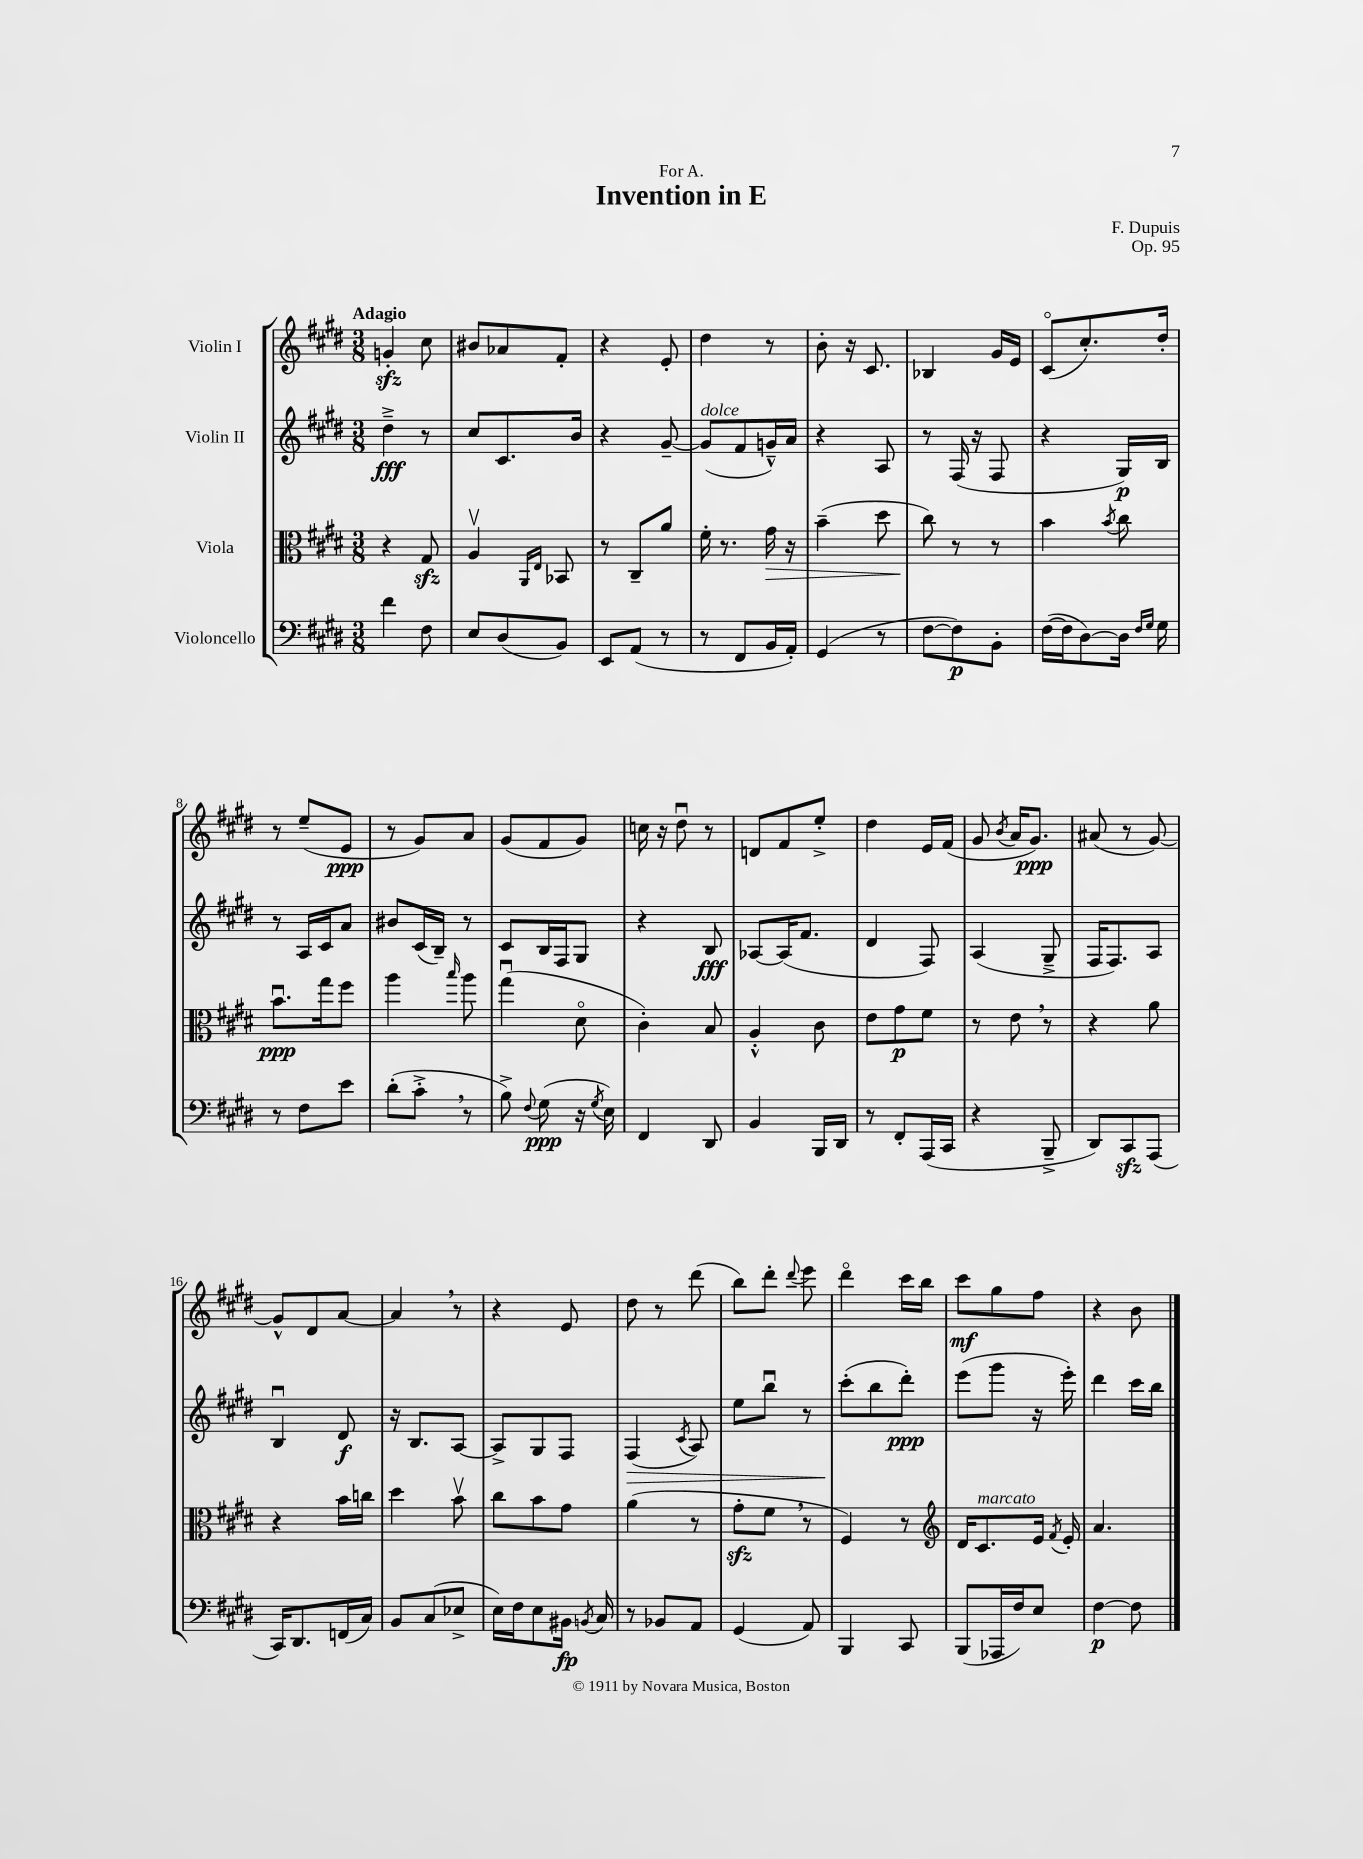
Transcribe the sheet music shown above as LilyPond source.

\header { title = "Invention in E" composer = "F. Dupuis" dedication = "For A." opus = "Op. 95" }
<<
\new StaffGroup <<
\new Staff = "s0" \with { instrumentName = "Violin I" } {
    \clef treble \key e \major \numericTimeSignature \time 3/8 \tempo "Adagio"
    \autoBeamOff g'4-.\sfz cis''8 |
    bis'8[ aes'8 fis'8]-. |
    r4 e'8-. |
    dis''4 r8 |
    b'8-. r16 cis'8. |
    bes4 gis'16[ e'16] |
    cis'8[\flageolet( cis''8.-.) dis''16]-. |
    r8 e''8[--( e'8]\ppp |
    r8 gis'8[) a'8] |
    gis'8[( fis'8 gis'8]) |
    c''16 r16 dis''8\downbow r8 |
    d'8[ fis'8 e''8]-.-> |
    dis''4 e'16[ fis'16]( |
    gis'8 \acciaccatura { b'8 } a'16[ gis'8.]\ppp) |
    ais'8( r8 gis'8~) |
    gis'8[-^ dis'8 a'8]~ |
    a'4 \breathe r8 |
    r4 e'8 |
    dis''8 r8 dis'''8( |
    b''8[) dis'''8]-. \appoggiatura { dis'''8 } e'''8 |
    dis'''4\flageolet cis'''16[ b''16] |
    cis'''8[\mf gis''8 fis''8] |
    r4 b'8 \bar "|." |
}
\new Staff = "s1" \with { instrumentName = "Violin II" } {
    \clef treble \key e \major \numericTimeSignature \time 3/8
    \autoBeamOff dis''4--->\fff r8 |
    cis''8[ cis'8. b'16] |
    r4 gis'8~-- |
    gis'8[^\markup { \italic "dolce" }( fis'8 g'16---^) a'16] |
    r4 a8 |
    r8 fis16( r16 fis8 |
    r4 gis16[\p) b16] |
    r8 a16[ cis'16 a'8] |
    bis'8[ cis'16( b16]--) r8 |
    cis'8[ b16 fis16 gis8] |
    r4 b8\fff |
    aes8[~ aes16( fis'8.] |
    dis'4 fis8) |
    a4( gis8---> |
    fis16[ fis8.) a8] |
    b4\downbow dis'8\f |
    r16 b8.[ a8]~ |
    a8[-> gis8 fis8] |
    fis4\>( \acciaccatura { cis'8 } a8) |
    e''8[ b''8]\downbow r8 |
    cis'''8[-.\!( b''8 dis'''8]-.\ppp) |
    e'''8[( gis'''8] r16 e'''16-.) |
    dis'''4 cis'''16[ b''16] \bar "|." |
}
\new Staff = "s2" \with { instrumentName = "Viola" } {
    \clef alto \key e \major \numericTimeSignature \time 3/8
    \autoBeamOff r4 gis8\sfz |
    a4\upbow \grace { a,16[ e16] } bes,8 |
    r8 cis8[-- a'8] |
    fis'16-. r8. gis'16\> r16 |
    b'4--( dis''8 |
    cis''8\!) r8 r8 |
    b'4 \acciaccatura { b'8 } cis''8 |
    b'8.[\downbow\ppp gis''16 fis''8] |
    a''4 \grace { b''16 } a''8 |
    gis''4\downbow( dis'8\flageolet |
    cis'4-.) b8 |
    a4-.-^ cis'8 |
    e'8[ gis'8\p fis'8] |
    r8 e'8 \breathe r8 |
    r4 a'8 |
    r4 b'16[ c''16] |
    dis''4 b'8\upbow |
    cis''8[ b'8 gis'8] |
    a'4( r8 |
    gis'8[-.\sfz fis'8] \breathe r8 |
    fis4) r8 |
    \clef treble dis'16[ cis'8.^\markup { \italic "marcato" } e'16] \acciaccatura { fis'8 } e'16-. |
    a'4. \bar "|." |
}
\new Staff = "s3" \with { instrumentName = "Violoncello" } {
    \clef bass \key e \major \numericTimeSignature \time 3/8
    \autoBeamOff fis'4 fis8 |
    e8[ dis8( b,8]) |
    e,8[ a,8]( r8 |
    r8 fis,8[ b,16 a,16]-.) |
    gis,4( r8 |
    fis8[~ fis8\p) b,8]-. |
    fis16[~( fis16 dis8~) dis16] \grace { fis16[ gis16] } gis16 |
    r8 fis8[ e'8] |
    dis'8[-.( cis'8]-.-> \breathe r8 |
    b8->) \appoggiatura { fis8 } gis8\ppp( r16 \acciaccatura { gis8 } e16) |
    fis,4 dis,8 |
    b,4 b,,16[ dis,16] |
    r8 fis,8[-. a,,16( cis,16] |
    r4 b,,8---> |
    dis,8[) cis,8\sfz a,,8]( |
    cis,16[) dis,8. f,16( cis16]) |
    b,8[ cis8( ees8]-> |
    e16[) fis16 e8 bis,16]\fp \acciaccatura { b,8 } cis16 |
    r8 bes,8[ a,8] |
    gis,4( a,8) |
    b,,4 cis,8 |
    b,,8[( aes,,16 fis16) e8] |
    fis4~\p fis8 \bar "|." |
}
>>
>>
